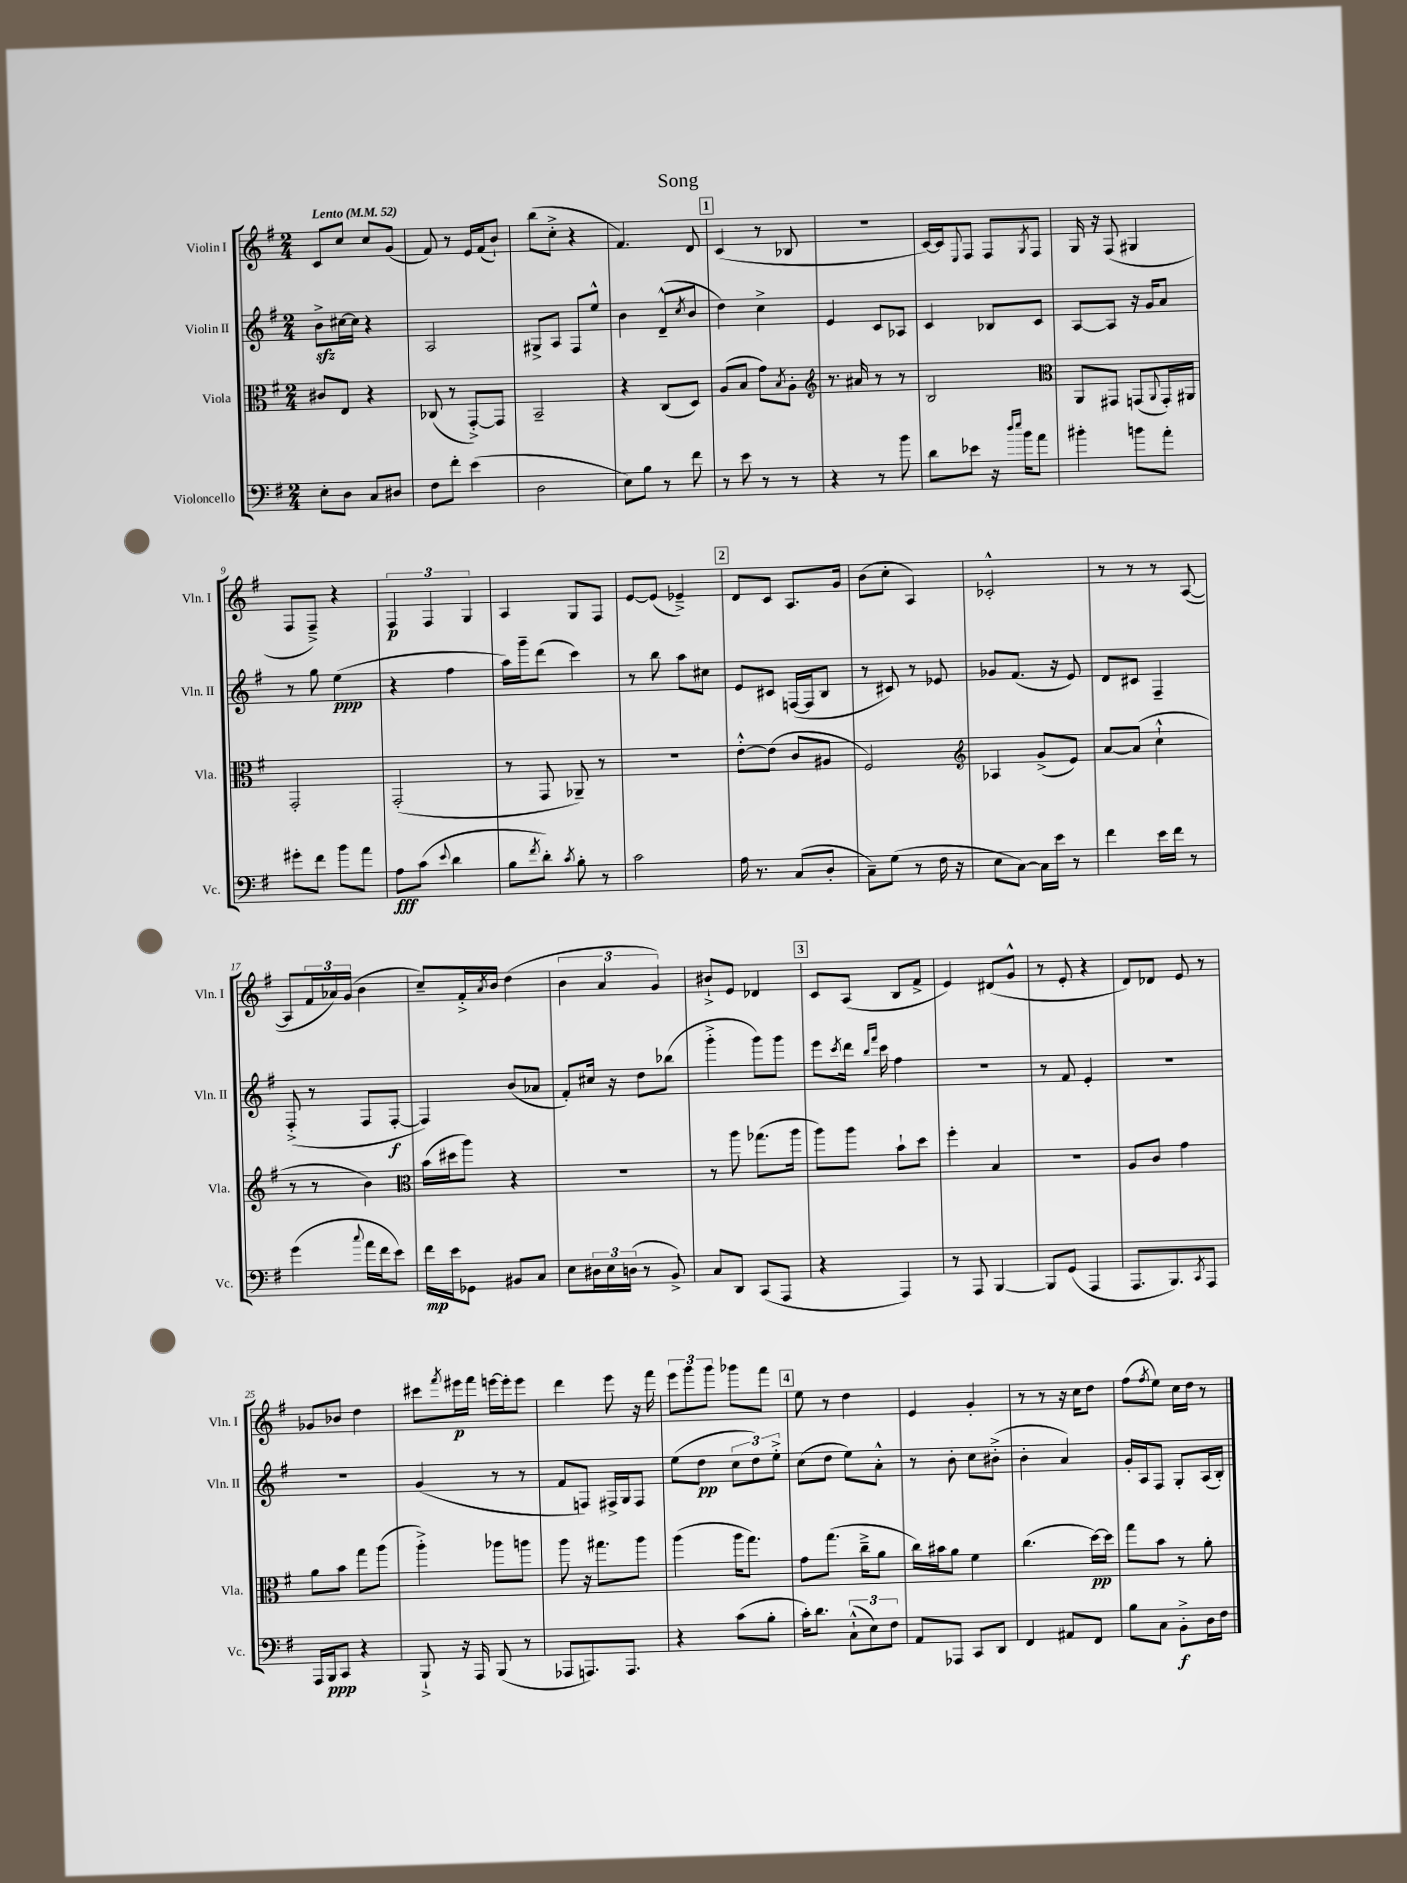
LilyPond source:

\header { title = "Song" }
<<
\new StaffGroup <<
\new Staff = "s0" \with { instrumentName = "Violin I" shortInstrumentName = "Vln. I" } {
    \clef treble \key g \major \numericTimeSignature \time 2/4 \tempo "Lento" 4 = 52
    c'8 c''8 c''8 g'8( |
    fis'8) r8 e'16 fis'16( b'8-!) |
    b''8( c''8-.-> r4 |
    fis'4.) d'8 |
    \mark \markup { \box "1" } c'4( r8 bes8 |
    r2 |
    c'16~) c'16 \appoggiatura { e8 } fis8 fis8 \acciaccatura { g8 } fis8 |
    g16 r16 fis8( gis4 |
    fis8 fis8--->) r4 |
    \tuplet 3/2 { fis4\p fis4 g4 } |
    a4 g8 fis8 |
    e'8~ e'8( ees'4--->) |
    \mark \markup { \box "2" } d'8 c'8 a8. g'16 |
    b'8( c''8-. a4) |
    ces'2-.-^ |
    r8 r8 r8 a8~( |
    a8 \tuplet 3/2 { fis'16 aes'16) g'16( } b'4 |
    c''8--) fis'16-.-> \acciaccatura { a'8 } b'16 d''4( |
    \tuplet 3/2 { b'4 a'4 g'4) } |
    bis'8-!-> e'8 des'4 |
    \mark \markup { \box "3" } c'8 a8( b8 fis'8-> |
    e'4) dis'8( g'8-^ |
    r8 e'8-. r4 |
    d'8) des'8 e'8 r8 |
    ges'8 bes'8 d''4 |
    cis'''8 \acciaccatura { fis'''8 } eis'''16\p fis'''16 e'''16~ e'''16-. e'''8 |
    d'''4 e'''8 r16 fis'''16 |
    \tuplet 3/2 { e'''8 g'''8 g'''8 } ges'''8 fis'''8 |
    \mark \markup { \box "4" } e''8 r8 d''4 |
    e'4 g'4-. |
    r8 r8 r16 c''16 d''8 |
    fis''8( \acciaccatura { fis''8 } e''8) c''16 d''16 r8 \bar "|." |
}
\new Staff = "s1" \with { instrumentName = "Violin II" shortInstrumentName = "Vln. II" } {
    \clef treble \key g \major \numericTimeSignature \time 2/4
    b'8->\sfz cis''16~ cis''16 r4 |
    a2 |
    gis8-> a8 fis8 e''8-^ |
    b'4 d'8---^( \acciaccatura { c''8 } b'8 |
    \mark \markup { \box "1" } d''4) c''4-> |
    e'4 c'8 aes8 |
    c'4 bes8 c'8 |
    a8~ a8 r16 g'16 a'8 |
    r8 g''8 e''4\ppp( |
    r4 fis''4 |
    a''16) g'''16-- d'''8( c'''4) |
    r8 b''8 a''8 cis''8 |
    \mark \markup { \box "2" } e'8 cis'8 f16~( f16 b8 |
    r8 cis'8) r8 ees'8 |
    ges'8 fis'8.( r16 e'8) |
    d'8 cis'8 fis4-- |
    fis8-.->( r8 fis8 fis8~-.\f |
    fis4) b'8( aes'8 |
    fis'8-.) cis''16 r16 d''8 bes''8( |
    g'''4-.-> g'''8) g'''8 |
    \mark \markup { \box "3" } e'''8 \acciaccatura { c'''8 } d'''16 \grace { b''16 fis'''16 } c'''16 fis''4 |
    R2 |
    r8 fis'8 e'4-. |
    R2 |
    r2 |
    g'4( r8 r8 |
    fis'8 f8) fis16-> g16 fis8 |
    e''8( d''8\pp \tuplet 3/2 { c''8 d''8) e''8-.-> } |
    \mark \markup { \box "4" } c''8( d''8 e''8) a'8-.-^ |
    r8 b'8-. c''8 bis'8-.->( |
    b'4-. a'4) |
    g'16-. a16 fis8 g8-. a16( b16-.) \bar "|." |
}
\new Staff = "s2" \with { instrumentName = "Viola" shortInstrumentName = "Vla." } {
    \clef alto \key g \major \numericTimeSignature \time 2/4
    cis'8 e8 r4 |
    ces8( r8 g,8~-.->) g,8 |
    b,2-- |
    r4 c8( d8) |
    \mark \markup { \box "1" } a8( b8 g'8) \acciaccatura { b8 } a8-. |
    \clef treble r8. ais'16 r8 r8 |
    b2 |
    \clef alto a,8 gis,8 g,8( \appoggiatura { a,8 } g,16-.) ais,16 |
    g,2-. |
    g,2-.( |
    r8 g,8 aes,8--) r8 |
    r2 |
    \mark \markup { \box "2" } e'8~-.-^ e'8( c'8 ais8 |
    fis2) |
    \clef treble aes4 g'8->( e'8) |
    a'8~ a'8( c''4-!-^ |
    r8 r8 b'4) |
    \clef alto b'16( dis''16 a''8) r4 |
    r2 |
    r8 a''8 ges''8.( a''16 |
    \mark \markup { \box "3" } a''8) a''8 b'8-! d''8 |
    fis''4-. b4 |
    R2 |
    a8 c'8 g'4 |
    a'8 b'8 g''8 a''8( |
    a''4-.->) aes''8 a''8 |
    a''8 r16 gis''8. a''8 |
    a''4( a''16 g''8.) |
    \mark \markup { \box "4" } g'8 g''8.( c''16---> a'8 |
    c''16) bis'16 a'8 fis'4 |
    c''4.( d''16~\pp) d''16 |
    g''8 b'8 r8 a'8-. \bar "|." |
}
\new Staff = "s3" \with { instrumentName = "Violoncello" shortInstrumentName = "Vc." } {
    \clef bass \key g \major \numericTimeSignature \time 2/4
    e8-. d8 c8 dis8 |
    fis8 fis'8-. e'4( |
    d2 |
    e8) b8 r8 fis'8 |
    \mark \markup { \box "1" } r8 e'8 r8 r8 |
    r4 r8 b'8 |
    d'8 ees'8 r16 \grace { d''16 e''16 } b'16 a'8 |
    bis'4-. b'8 a'8-. |
    gis'8-. fis'8 b'8 a'8 |
    a8\fff c'8( \appoggiatura { e'8 } d'4 |
    b8 \acciaccatura { fis'8 } d'8-.) \acciaccatura { c'8 } b8-. r8 |
    c'2 |
    \mark \markup { \box "2" } a16 r8. c8( d8-. |
    c8--) g8( r8 fis16 r16 |
    e8 c8~) c16 e'16 r8 |
    fis'4 e'16 fis'16 r8 |
    g'4( \appoggiatura { c''8 } a'16 fis'16 e'8) |
    fis'16\mp e'16 ges,8 bis,8 c8 |
    e8 \tuplet 3/2 { dis16 e16 d16( } r8 b,8->) |
    c8 d,8 c,8( a,,8 |
    \mark \markup { \box "3" } r4 a,,4) |
    r8 a,,8 b,,4~ |
    b,,8 g,8( a,,4 |
    a,,8. b,,8.) \acciaccatura { c,8 } a,,8 |
    a,,16 b,,16\ppp c,8 r4 |
    b,,8-!-> r16 a,,16 b,,8( r8 |
    aes,,8 a,,8.) a,,8. |
    r4 c'8( b8-. |
    \mark \markup { \box "4" } c'16-.) d'8. \tuplet 3/2 { c8-!-^( e8) fis8 } |
    a,8 aes,,8 c,8 d,8 |
    fis,4 ais,8 fis,8 |
    b8 c8 b,8-.->\f d16 fis16 \bar "|." |
}
>>
>>
